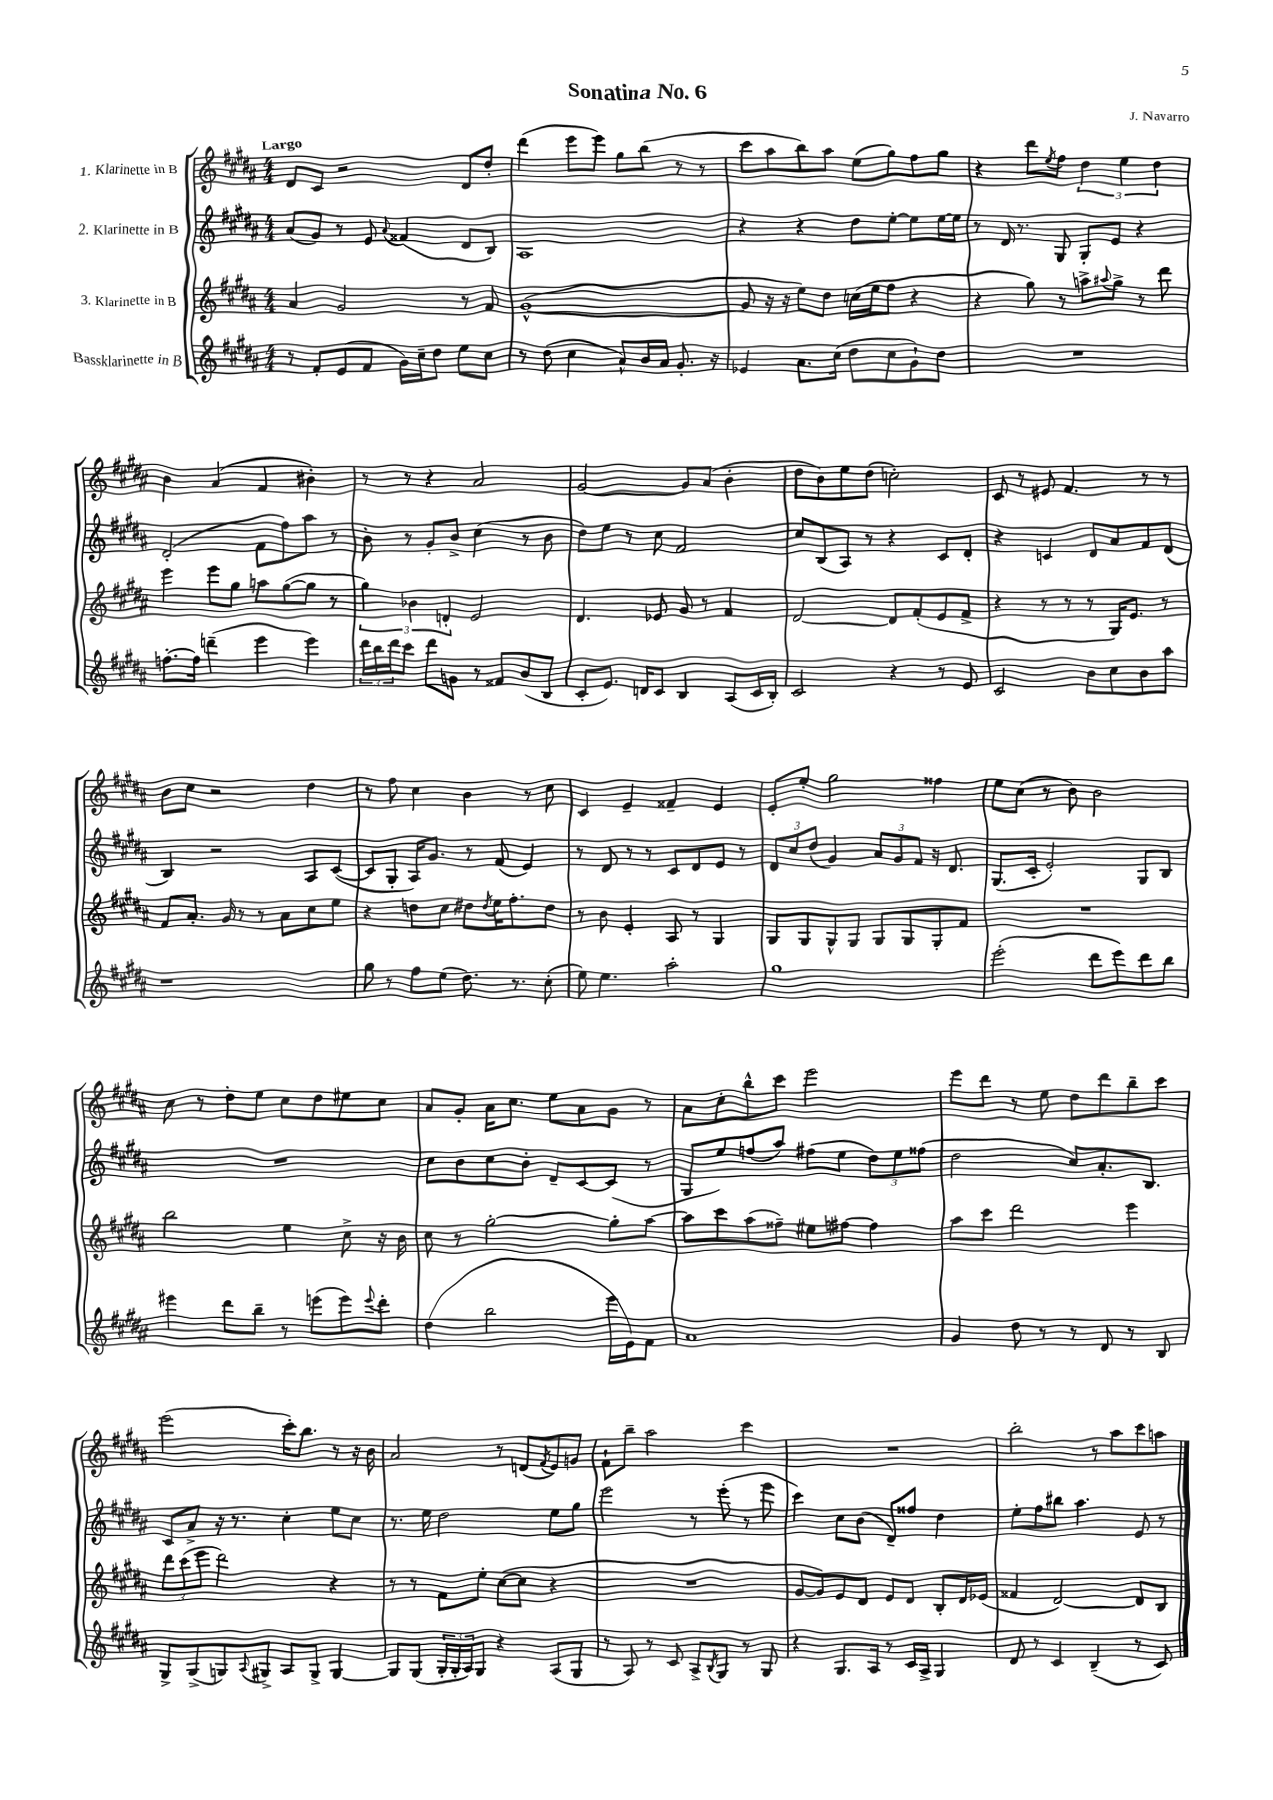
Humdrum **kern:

**kern	**kern	**kern	**kern
*part4	*part3	*part2	*part1
*staff4	*staff3	*staff2	*staff1
*I"Bassklarinette in B	*I"3. Klarinette in B	*I"2. Klarinette in B	*I"1. Klarinette in B
*clefG2	*clefG2	*clefG2	*clefG2
*k[f#c#g#d#a#]	*k[f#c#g#d#a#]	*k[f#c#g#d#a#]	*k[f#c#g#d#a#]
*M4/4	*M4/4	*M4/4	*M4/4
=1	=1	=1	=1
!	!	!	!LO:TX:a:B:t=Largo
8r	4a#/	(8a#/L	8d#/L
8f#'/L	.	8g#/J)	8c#/J
(8e/	2g#/	8r	2r
8f#/J	.	8e/	.
.	.	8qqa#/	.
16g#\LL)	.	(4f##X/	.
16cc#~\J	.	.	.
8dd#\J	.	.	.
8ee\L	8r	8d#/L	8d#/L
8cc#\J	8f#/	8B/J)	8dd#'/J
=2	=2	=2	=2
8r	([1g#^^	1A#	(4ddd#\
(8dd#\	.	.	.
4cc#\	.	.	8eee\L
.	.	.	8eee\J)
8a#^^/L)	.	.	8gg#\L
16b/L	.	.	(8bb\J
16a#/JJ	.	.	.
8.g#'/	.	.	8r
.	.	.	8r
16r	.	.	.
=3	=3	=3	=3
4e-X/	8g#/]	4r	8ccc#\L
.	16r	.	8aa#\
.	16r	.	.
8.a#\L	8ee\L)	4r	8bb\)
.	8dd#\J	.	8aa#\J
(16cc#\Jk	.	.	.
8dd#\L	(16ccn\LL	8dd#\L	(8ee\L
.	16ee\J	.	.
8cc#\	8ff#\J	[8ee'\J	8gg#\)
8g#`\)	4r	8ee\L]	8ff#\
8dd#\J	.	[16ee\L	8gg#\J
.	.	16ee\JJ]	.
=4	=4	=4	=4
1r	4r	8r	4r
.	.	16d#/	.
.	.	8.r	.
.	8gg#\)	.	8ddd#\L
.	.	.	8qee/
.	8r	8G#/	8ff#\J
.	8aan^\L	8G#'/L	6dd#\
.	8qqaa#X/	.	.
.	8gg#^\J	8e/J	.
.	.	.	6ee\
.	8r	4r	.
.	.	.	6dd#\
.	8ddd#\	.	.
!!LO:LB:g=z
=5	=5	=5	=5
[8.ffn'\L	4eee\	(2d#'/	4b\
16ff\Jk]	.	.	.
(4dddn~\	8eee\L	.	(4a#/
.	8gg#\J	.	.
4eee\	8aan\L	8f#\L	4f#/
.	([8gg#\	8ff#\)	.
4eee\)	8gg#\J]	8aa#\J	4b#X'\)
.	8r	8r	.
=6	=6	=6	=6
24ddd#\LL	6gg#\)	8b'\	8r
24bb\	.	.	.
24ddd#\J	.	.	.
8ccc#\J	.	8r	8r
.	6b-X\	.	.
8ddd#\L	.	8g#'/L	4r
.	6dn'/	.	.
8gn\J	.	8b^/J	.
8r	2e/	(4cc#\	2a#/
8f##X/L	.	.	.
(8b/	.	8r	.
8B/J	.	8b\	.
=7	=7	=7	=7
8c#'/L	4.d#/	8dd#\L)	[2g#/
8.e/J)	.	8ee\J	.
.	.	8r	.
16dn/KL	.	.	.
8c#/J	8e-X/	8cc#\	.
4B/	8g#/	2f#/	8g#/L]
.	8r	.	(8a#/J
(8A#/L	4f#/	.	4b'\
16c#/L	.	.	.
16B'/JJ)	.	.	.
=8	=8	=8	=8
2c#/	[2d#/	8cc#/L	8dd#\L
.	.	(8B/	8b\)
.	.	8A#/J)	8ee\
.	.	8r	(8dd#\J
4r	8d#/L]	4r	2ccn'\)
.	(8f#'/	.	.
8r	8e/	8c#/L	.
8e/	8f#^/J	8d#'/J	.
=9	=9	=9	=9
2c#/	4r	4r	8c#/
.	.	.	8r
.	8r	4cn/	8e#X/
.	8r	.	4.f#/
8b\L	8r	8d#/L	.
8cc#\	16G#/KL)	8a#/	.
.	8.e/J	.	.
8b\	.	8f#/	8r
8aa#\J	8r	(8d#/J	8r
!!LO:LB:g=z
=10	=10	=10	=10
1r	8f#/L	4B/)	8b\L
.	8.a#'/J	.	8cc#\J
.	.	2r	2r
.	16g#/	.	.
.	8r	.	.
.	8r	.	.
.	8a#\L	.	.
.	8cc#\	8A#/L	4dd#\
.	8ee\J	([8c#/J	.
=11	=11	=11	=11
8gg#\	4r	8c#/L]	8r
8r	.	8G#'/J	8ff#\
8ff#\L	8ddn\L	16A#/KL)	4cc#\
.	.	8.g#/J	.
(8ee\J	8cc#\J	.	.
8.dd#\)	8dd#X\L	8r	4b\
.	8qdd#/	.	.
.	16ee\K	(8f#/	.
8.r	8.ff#'\	.	.
.	.	4e/)	8r
(8cc#'\	8dd#\J	.	8cc#\
=12	=12	=12	=12
8ee\)	8r	8r	4c#/
4.ee\	8b\	8d#/	.
.	4e'/	8r	4e~/
.	.	8r	.
2aa#'\	8A#/	8c#/L	4f##X~/
.	8r	8d#/	.
.	4G#/	8e/J	4e/
.	.	8r	.
=13	=13	=13	=13
1gg#	8G#/L	12d#/L	8e'/L
.	.	12cc#/	.
.	8G#/	.	8ee'/J
.	.	(12dd#/J	.
.	8G#^^/	4g#/)	2gg#\
.	8G#/J	.	.
.	8G#/L	12a#/L	.
.	.	12g#/	.
.	8G#/	.	.
.	.	12f#/J	.
.	8G#'/	16r	4ff##X\
.	.	8.d#/	.
.	8f#/J	.	.
=14	=14	=14	=14
(2eee'\	1r	(8.G#/L	8ee\L
.	.	.	(8cc#\J
.	.	16c#'/Jk	.
.	.	2e'/)	8r
.	.	.	8b\)
8ddd#\L	.	.	2b\
8eee\)	.	.	.
8ddd#\	.	8G#/L	.
8bb\J	.	8B/J	.
!!LO:LB:g=z
=15	=15	=15	=15
4eee#X\	2bb\	1r	8cc#\
.	.	.	8r
8ddd#\L	.	.	8dd#'\L
8bb~\J	.	.	8ee\J
8r	4ee\	.	8cc#\L
(8eeen\L	.	.	8dd#\
8eee\)	8cc#^\	.	8ee#X\
8qqeee/	.	.	.
8ddd#'\J	16r	.	8cc#\J
.	16b\	.	.
=16	=16	=16	=16
(4dd#\	8cc#\	8cc#\L	8a#/L
.	8r	8b\	8g#'/J
2bb\	[2gg#'\	8cc#\	16a#\KL
.	.	.	8.cc#\J
.	.	8b'\J	.
.	.	8d#~/L	8ee\L
.	.	[8c#/	8a#\
16eee\LL	8gg#'\L]	(8c#/J]	8g#\J
16e\J)	.	.	.
8f#\J	[8aa#\J	8r	8r
=17	=17	=17	=17
1a#	8aa#\L]	8G#/L	8a#\L
.	8ccc#\	8ee/)	8cc#'\
.	(8aa#\	(8ffn/	8bb^^\
.	8ff##X~\J)	8aa#/J)	8ccc#\J
.	8ee#X\L	(8ff#X\L	2eee\
.	[8ff#X\J	8ee\J	.
.	4ff#\]	12dd#\L)	.
.	.	12ee\	.
.	.	(12ff##X\J	.
=18	=18	=18	=18
4g#/	8aa#\L	2dd#\	8eee\L
.	8ccc#\J	.	8ddd#\J
8dd#\	2ddd#\	.	8r
8r	.	.	8ee\
8r	.	8cc#/L)	8dd#\L
8d#/	.	8.a#'/	8ddd#\
8r	4eee\	.	8bb~\
.	.	8.B/J	.
8B/	.	.	8ccc#\J
!!LO:LB:g=z
=19	=19	=19	=19
8G#^/L	12ddd#\L	8c#/L	(2eee\
.	(12ccc#\	.	.
(8G#^/	.	8a#^/J	.
.	12eee\J	.	.
8Gn/)	2ddd#\)	16r	.
.	.	8.r	.
8qqA#/	.	.	.
8G#X^/J	.	.	.
8A#/L	.	4cc#'\	16ccc#'\KL)
.	.	.	8.bb\J
8G#^/J	.	.	.
[4G#/	4r	8ee\L	8r
.	.	8cc#\J	16r
.	.	.	16b\
=20	=20	=20	=20
8G#/L]	8r	8.r	2a#/
(8G#/J	8r	.	.
.	.	16ee\	.
24G#'/LL	8f#\L	2dd#\	.
24G#'/	.	.	.
24A#/J)	.	.	.
8G#/J	8ee'\J	.	.
4r	([8cc#\L	.	8r
.	8cc#\J]	.	(8dn/L
.	.	.	8qf#/
(8A#/L	4r	8ee\L	8e/)
8G#/J	.	8gg#\J	8gn/J
=21	=21	=21	=21
8r	1r	2eee\	8f#`\L
8A#/)	.	.	8bb~\J
8r	.	.	2aa#\
8c#/	.	.	.
8A#^/L	.	8r	.
8qB/	.	.	.
8G#/J	.	(8eee'\	.
8r	.	8r	4ccc#\
8G#/	.	8eee\	.
=22	=22	=22	=22
4r	[8g#/L	4ccc#\)	1r
.	8g#/])	.	.
8.G#/L	8e/	8cc#\L	.
.	8d#/J	(8b\J	.
16A#/Jk	.	.	.
8r	8e/L	8d#~/L)	.
16c#/LL	8d#/J	8ff##X/J	.
16A#^/JJ	.	.	.
4G#/	8B'/L	4dd#\	.
.	16d#/L	.	.
.	(16e-X/JJ	.	.
=23	=23	=23	=23
8d#/	4f##X/	8ee'\L	2bb'\
8r	.	8ff#\	.
4c#/	[2d#/)	8bb#X\J	.
.	.	4.aa#\	.
(4B~/	.	.	8r
.	.	.	8aa#\L
8r	8d#/L]	8e/	8ccc#\
8c#/)	8B/J	8r	8aan\J
==	==	==	==
*-	*-	*-	*-
